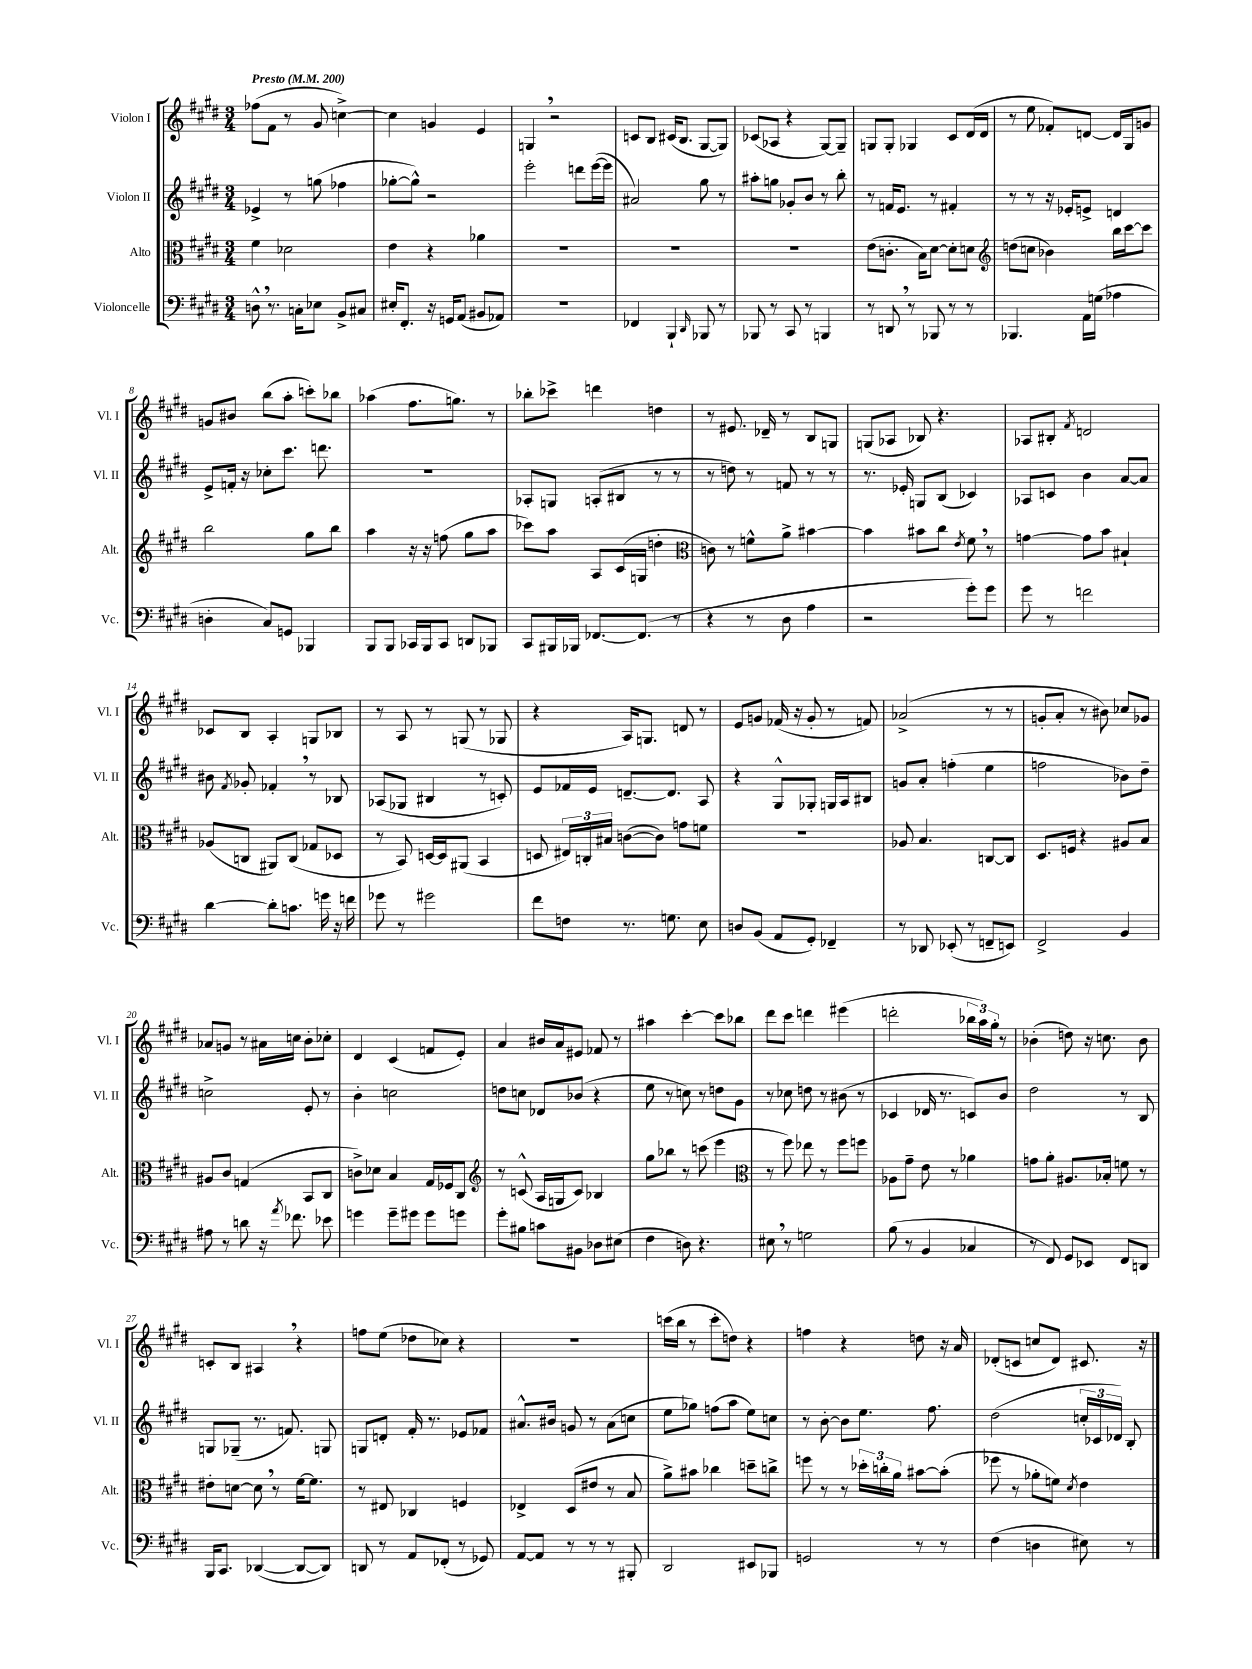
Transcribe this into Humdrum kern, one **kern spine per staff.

**kern	**kern	**kern	**kern
*staff4	*staff3	*staff2	*staff1
*clefF4	*clefC3	*clefG2	*clefG2
*k[f#c#g#d#]	*k[f#c#g#d#]	*k[f#c#g#d#]	*k[f#c#g#d#]
*M3/4	*M3/4	*M3/4	*M3/4
*MM200	*MM200	*MM200	*MM200
8D^^	4f#	4e-^	(8ff-
8.r	.	.	8f#
.	2d-	8r	8r
16C'	.	.	.
8E-	.	(8gg	8g#
8BB^	.	4ff-	[4cc^)
8C#	.	.	.
=	=	=	=
16E#'	4e	[8gg-'	4cc]
8.FF#'	.	.	.
.	.	8gg-^^])	.
16r	4r	2r	4g
16GG	.	.	.
(8AA	.	.	.
8BB#	4a-	.	4e
8AA-)	.	.	.
=	=	=	=
2.r	2.r	2eee'	4G
.	.	.	2r
.	.	8ddd	.
.	.	([16eee	.
.	.	16eee]	.
=	=	=	=
4FF-	2.r	2a#)	8c
.	.	.	8B
4BBB`	.	.	(16c#
.	.	.	8.B
16qqDD#	.	.	.
8BBB-	.	8gg#	[8G#
8r	.	8r	8G#])
=	=	=	=
8BBB-	2.r	8aa#'	(8c-
8r	.	8gg	8A-
8CC#	.	8g-'	4r
8r	.	8b	.
4BBB	.	8r	[8G#)
.	.	8bb'	8G#~]
=	=	=	=
8r	(8e	8r	8G
8DD	8.c'	16f	8G'
.	.	8.e	.
8r	.	.	4G-
.	16B)	.	.
8BBB-	[8d#	8r	.
8r	8d#']	4f#'	8c#
8r	8d	.	(16d#
.	.	.	16d#
=	=	=	=
*	*clefG2	*	*
4.BBB-	(8dd	8r	8r
.	8cc	8r	8ee
.	4b-)	16r	8f-')
.	.	16e-'	.
16AA	.	8e^	[8d
(16G	.	.	.
4A-	16bb	4d	16d]
.	[16ccc#	.	16G#
.	8ccc#]	.	8g
=	=	=	=
4D'	2bb	8e^	8g
.	.	16f'	8b#
.	.	16r	.
8C#)	.	8cc-'	(8bb
8GG	.	8.ccc#	8aa'
4BBB-	8gg#	.	8ccc')
.	.	8.ddd	.
.	8bb	.	8bb-
=	=	=	=
8BBB	4aa	2.r	(4aa-
8BBB	.	.	.
16CC-	16r	.	8.ff#
16BBB	16r	.	.
8CC-	(8ff	.	.
.	.	.	8.gg)
8DD	8gg#	.	.
8BBB-	8aa	.	8r
=	=	=	=
8CC#	8ccc-)	8A-'	8bb-'
16BBB#	8aa	8G	8ccc-^
16BBB-	.	.	.
[8.FF-	8A	(8A'	4ddd
.	(16c#	8B#	.
(8.FF-]	16G	.	.
.	4dd'	8r	4dd
8r	.	8r	.
=	=	=	=
*	*clefC3	*	*
4r	8c)	8r	8r
.	8r	8dd)	8.e#
8r	8f^^	8r	.
.	.	.	16d-~
8D#	8a^	8f	8r
4A	[4b#	8r	8B
.	.	8r	8G
=	=	=	=
2r	4b#]	8.r	(8G
.	.	.	8A-
.	.	16e-'	.
.	8b#	8G	8B-)
.	8cc#	(8B	4.r
.	8qe	.	.
8g#')	8f#	4c-)	.
8g#	8r	.	.
=	=	=	=
8g#	[4g	8A-	8A-
8r	.	8c	8B#'
.	.	.	8qf#
2f	8g]	4b	2d
.	8b	.	.
.	4B#`	[8a	.
.	.	8a]	.
=	=	=	=
[4d#	(8A-	8b#	8c-
.	.	8qf#	.
.	8C	8g-'	8B
8d#']	8AA#)	4f-'	4A'
8.c	(8C	.	.
.	8G-	8r	8G
16g	.	.	.
16r	8D-	8B-	8B-
16f	.	.	.
=	=	=	=
8g-	8r	(8A-	8r
8r	8BB)	8G-	8A
2g#	[16D	4B#	8r
.	16D]	.	.
.	(8AA#	.	(8G
.	4BB	8r	8r
.	.	8c')	8G-
=	=	=	=
8f#	8D	8e	4r
8F	24E#)	16f-	.
.	24C'	.	.
.	.	16e	.
.	24B#	.	.
8.r	([8c	[8.d~	16A)
.	.	.	8.G
.	8c])	.	.
8.G	.	8.d]	.
.	8g	.	8d
8E	8f	8A	8r
=	=	=	=
8D	2.r	4r	8e
(8BB	.	.	8g
8AA	.	8G#^^	(16f-
.	.	.	16r
8GG#')	.	8G-'	8g'
4FF-~	.	16G	8r
.	.	16A	.
.	.	8B#	8f)
=	=	=	=
8r	8A-	8g	(2a-^
8DD-	4.B	8a'	.
(8EE-'	.	(4ff'	.
8r	.	.	.
8FF~	[8C	4ee	8r
8EE)	8C]	.	8r
=	=	=	=
2FF#^	8.D#	2ff	8g'
.	.	.	8a'
.	16F	.	.
.	4r	.	8r
.	.	.	8b#)
4BB	8A#	8b-)	8cc-
.	8B	8dd#~	8g-
=	=	=	=
8A#	8A#	2cc^	8a-
8r	8c#	.	8g
8d	(4G	.	8r
16r	.	.	16a#
8qa	.	.	.
8.f-	.	.	16cc
.	8BB	8e'	8b'
8e-	8C#	8r	8cc-'
=	=	=	=
4g	8c^)	4b'	4d#
.	8d-	.	.
8g~	4B	2cc	(4c#
8g#	.	.	.
8g#	16G#	.	8f
.	16F-	.	.
8g	8C#	.	8e')
=	=	=	=
*	*clefG2	*	*
8g#'	8r	8dd	4a
8B#	(8c^^	8cc	.
8c	16A	8d-	16b#
.	16G	.	16a
8BB#	8c)	(8b-	8e#
8D-	4B-	4r	8f-
(8E#	.	.	8r
=	=	=	=
4F#	8gg#	8ee	4aa#
.	8bb-	8r	.
8D)	8r	8cc)	[4ccc#'
4.r	(8ccc	8r	.
.	4eee	8dd	8ccc#]
.	.	8g#	8bb-
=	=	=	=
*	*clefC3	*	*
8E#	8r	8r	8ddd#
8r	8ff#)	8cc-	8ccc#
2G	8ee-	8dd	4ddd
.	8r	8r	.
.	8ff#	(8b#	(4eee#
.	8ff	8r	.
=	=	=	=
(8B	8A-	4c-	2ddd'
8r	8g#~	.	.
4BB	8e	16d-	.
.	.	8.r	.
.	8r	.	.
4C-	4a-	8c)	24bb-
.	.	.	24aa)
.	.	.	24gg#'
.	.	8b	8r
=	=	=	=
8r	8g	2dd#	(4b-'
8FF#)	8a'	.	.
8GG#	8.A#	.	8dd)
8EE-	.	.	16r
.	16B-'	.	8.cc
8FF#	8f	8r	.
8DD	8r	8B	8b-
=	=	=	=
16BBB	8e#'	8G	8c'
8.CC#	.	.	.
.	[8d	(8G-~	8B
([4DD-	8d]	8.r	4A#
.	8r	.	.
.	.	8.f)	.
8DD-_	[16f#	.	4r
.	8.f#]	.	.
8DD-])	.	8G	.
=	=	=	=
8DD	8r	8G	8ff
8r	8E#	8d'	(8ee
8AA	4C-	16f#'	8dd-
.	.	8.r	.
(8FF-'	.	.	8cc-)
8r	4F	8e-	4r
8GG-)	.	8f-	.
=	=	=	=
[8AA	4E-^	8.a#^^	2.r
8AA]	.	.	.
.	.	16b#	.
8r	(8D#	8g	.
8r	8e#	8r	.
8r	8r	(8a#	.
8BBB#'	8B	8cc	.
=	=	=	=
2DD#	8a^)	8ee	(16ccc
.	.	.	16bb
.	8b#	8gg-)	8r
.	4cc-	(8ff	8ccc'
.	.	8aa	8dd)
8EE#	8dd~	8ee)	4r
8BBB-	8cc^	8cc	.
=	=	=	=
2GG	8ff	8r	4ff
.	8r	[8b'	.
.	8r	8b]	4r
.	24dd-'	8.ee	.
.	24cc'	.	.
.	24a	.	.
8r	[8b#	.	8dd
.	.	8.ff#	.
8r	(8b#']	.	16r
.	.	.	16a
=	=	=	=
(4F#	8ff-	(2dd#	(8d-'
.	8r	.	8c
4D	8a-'	.	8cc
.	8f)	.	8d-)
.	8qd#	.	.
8E#)	4e	24cc'	8.c#
.	.	24c-	.
.	.	24d-)	.
8r	.	8B'	.
.	.	.	16r
==	==	==	==
*-	*-	*-	*-
